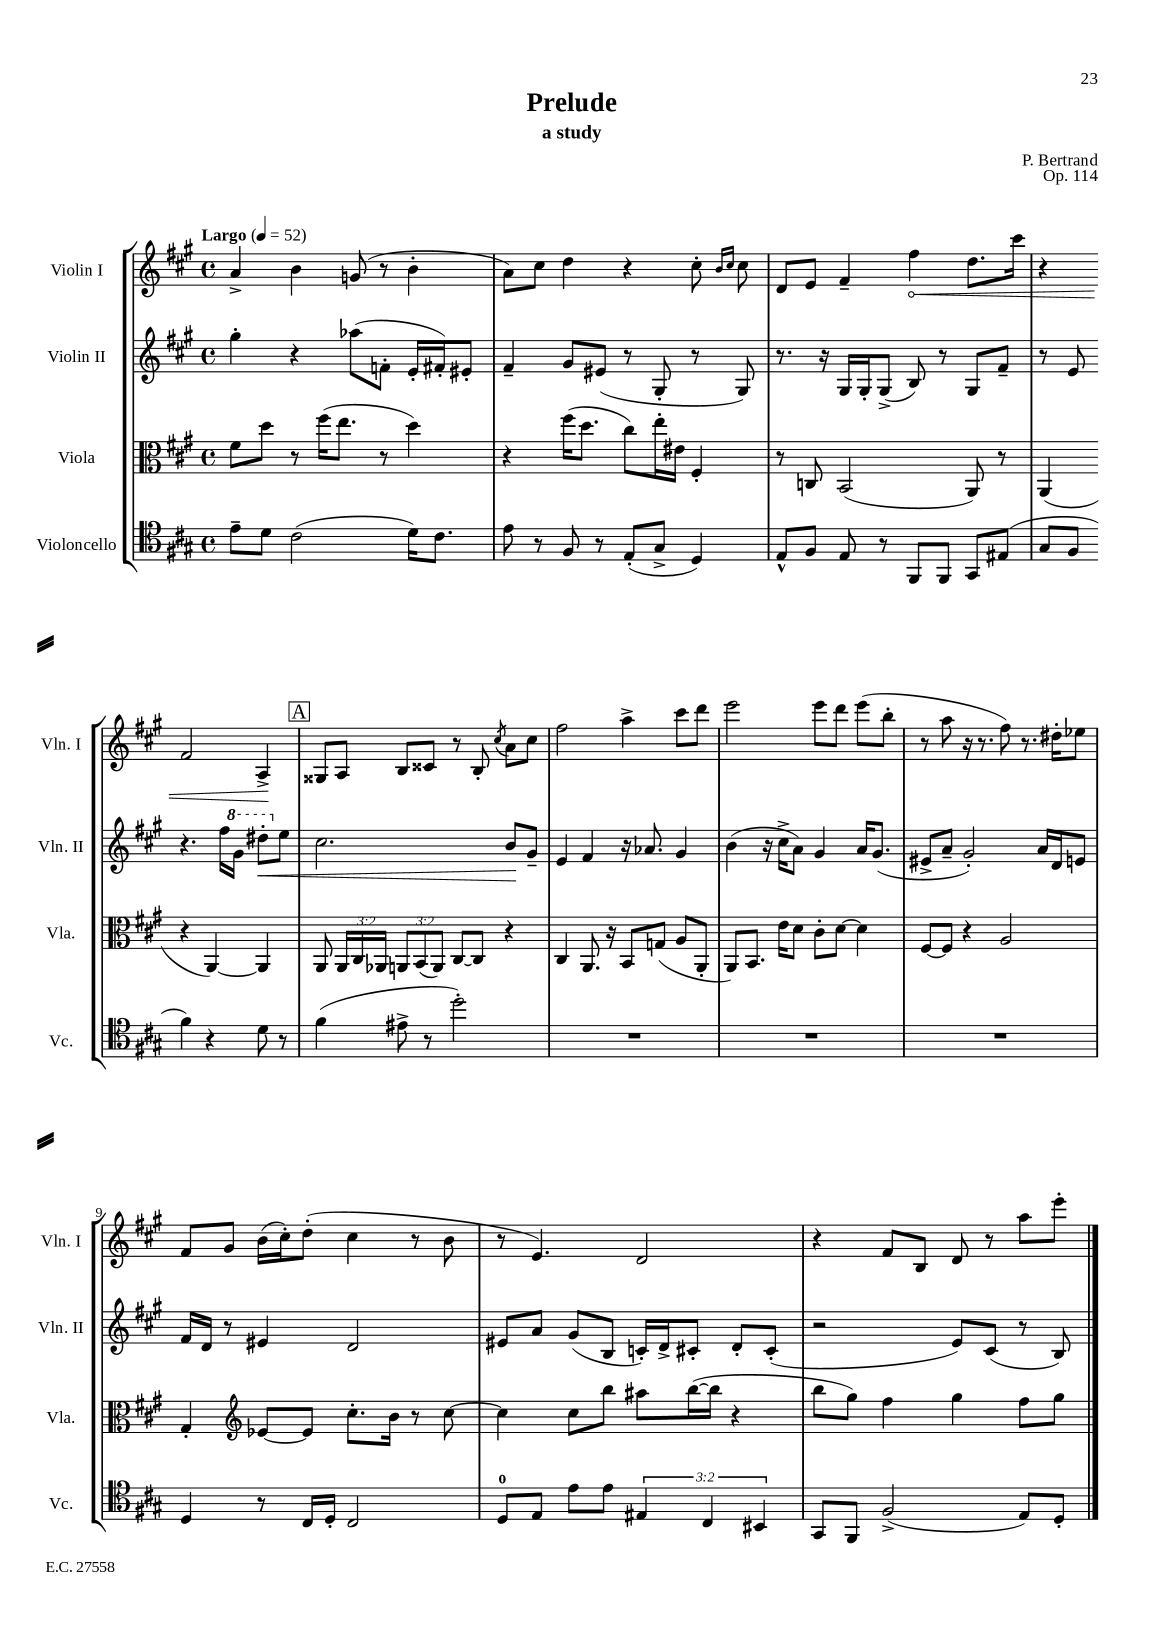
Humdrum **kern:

**kern	**kern	**kern	**kern
*staff4	*staff3	*staff2	*staff1
*clefC4	*clefC3	*clefG2	*clefG2
*k[f#c#g#]	*k[f#c#g#]	*k[f#c#g#]	*k[f#c#g#]
*M4/4	*M4/4	*M4/4	*M4/4
*met(c)	*met(c)	*met(c)	*met(c)
*MM52	*MM52	*MM52	*MM52
8e~\L	8f#\L	4gg#'\	4a^/
8d\J	8dd\J	.	.
(2c#\	8r	4r	4b\
.	(16ff#\LK	.	.
.	8.ee\J	.	.
.	.	(8aa-\L	(8g/
.	8r	8f'\J	8r
16d\LK)	4dd\)	16e'/LL	4b'\
8.c#\J	.	16f#'/J)	.
.	.	8e#'/J	.
=	=	=	=
8e\	4r	4f#~/	8a\L)
8r	.	.	8cc#\J
8F#/	(16ff#\LK	8g#/L	4dd\
.	8.dd\J	.	.
8r	.	(8e#/J	.
(8E'/L	8cc#\L)	8r	4r
8G#^/J	16ee'\L	8G#'/	.
.	16e#\JJ	.	.
4D/)	4F#'/	8r	8cc#'\
.	.	.	16qqb/LL
.	.	.	16qqcc#/JJ
.	.	8G#/)	8cc#\
=	=	=	=
8E^^/L	8r	8.r	8d/L
8F#/J	8C/	.	8e/J
.	.	16r	.
8E/	(2BB/	16G#/LL	4f#~/
.	.	16G#'/J	.
8r	.	(8G#^/J	.
8FF#/L	.	8B/)	4ff#\
8FF#/J	.	8r	.
8GG#/L	8AA/)	8G#/L	8.dd\L
(8E#/J	8r	8f#~/J	.
.	.	.	16ccc#\Jk
=	=	=	=
8G#/L	(4AA/	8r	4r
8F#/J	.	8e/	.
4f#\)	4r	4.r	2f#/
4r	[4AA/)	.	.
.	.	16ff#\LL	.
.	.	16gg#\JJ	.
8d\	4AA/]	8ddd#'\L	4A^/
8r	.	8ee\J	.
=	=	=	=
(4f#\	8AA/	2.cc#\	8G##/L
.	24AA/LL	.	8A/J
.	24C#/	.	.
.	24AA-/JJ	.	.
8e#^\	12AA/L	.	8B/L
.	(12BB/	.	.
8r	.	.	8c##/J
.	12AA/J)	.	.
2dd'\)	[8C#/L	.	8r
.	8C#/]J	.	8B'/
.	.	.	8qcc#/
.	4r	8b/L	8a\L
.	.	8g#~/J	8cc#\J
=	=	=	=
1r	4C#/	4e/	2ff#\
.	8.AA/	4f#/	.
.	16r	.	.
.	8BB/L	16r	4aa^\
.	.	8.a-/	.
.	(8G/J	.	.
.	8A/L	4g#/	8ccc#\L
.	8AA'/J	.	8ddd\J
=	=	=	=
1r	8AA/L)	(4b\	2eee\
.	8.BB/J	.	.
.	.	16r	.
.	16e\LK	16cc#^\LK	.
.	8d\J	8a\J)	.
.	8c#'\L	4g#/	8eee\L
.	[8d\J	.	8ddd\J
.	4d\]	16a/LK	(8eee\L
.	.	(8.g#/J	.
.	.	.	8bb'\J
=	=	=	=
1r	[8F#/L	8e#^/L	8r
.	8F#/]J	8a~/J	8aa\
.	4r	2g#'/)	16r
.	.	.	8.r
.	2A/	.	8ff#\)
.	.	.	8.r
.	.	16a/LL	.
.	.	16d/J	16dd#'\LK
.	.	8e/J	8ee-\J
=	=	=	=
4D/	4G#'/	16f#/LL	8f#/L
.	.	16d/JJ	.
.	.	8r	8g#/J
*	*clefG2	*	*
8r	[8e-/L	4e#/	(16b\LL
.	.	.	16cc#'\J)
16C#/LL	8e-/]J	.	(8dd'\J
16D'/JJ	.	.	.
2C#/	8.cc#'\L	2d/	4cc#\
.	16b\Jk	.	.
.	8r	.	8r
.	[8cc#\	.	8b\
=	=	=	=
8D/L	4cc#\]	8e#/L	8r
8E/J	.	8a/J	4.e/)
8e\L	8cc#\L	(8g#/L	.
8e\J	8bb\J	8B/J	.
6E#/	8aa#\L	16c'/LL)	2d/
.	.	16d^/J	.
.	([16bb\L	8c#'/J	.
6C#/	.	.	.
.	16bb\]JJ	.	.
.	4r	8d'/L	.
6BB#/	.	.	.
.	.	(8c#'/J	.
=	=	=	=
8GG#/L	8bb\L	2r	4r
8FF#/J	8gg#\J)	.	.
(2F#^/	4ff#\	.	8f#/L
.	.	.	8B/J
.	4gg#\	8e/L)	8d/
.	.	(8c#/J	8r
8E/L)	8ff#\L	8r	8aa\L
8D'/J	8gg#\J	8B/)	8eee'\J
==	==	==	==
*-	*-	*-	*-
